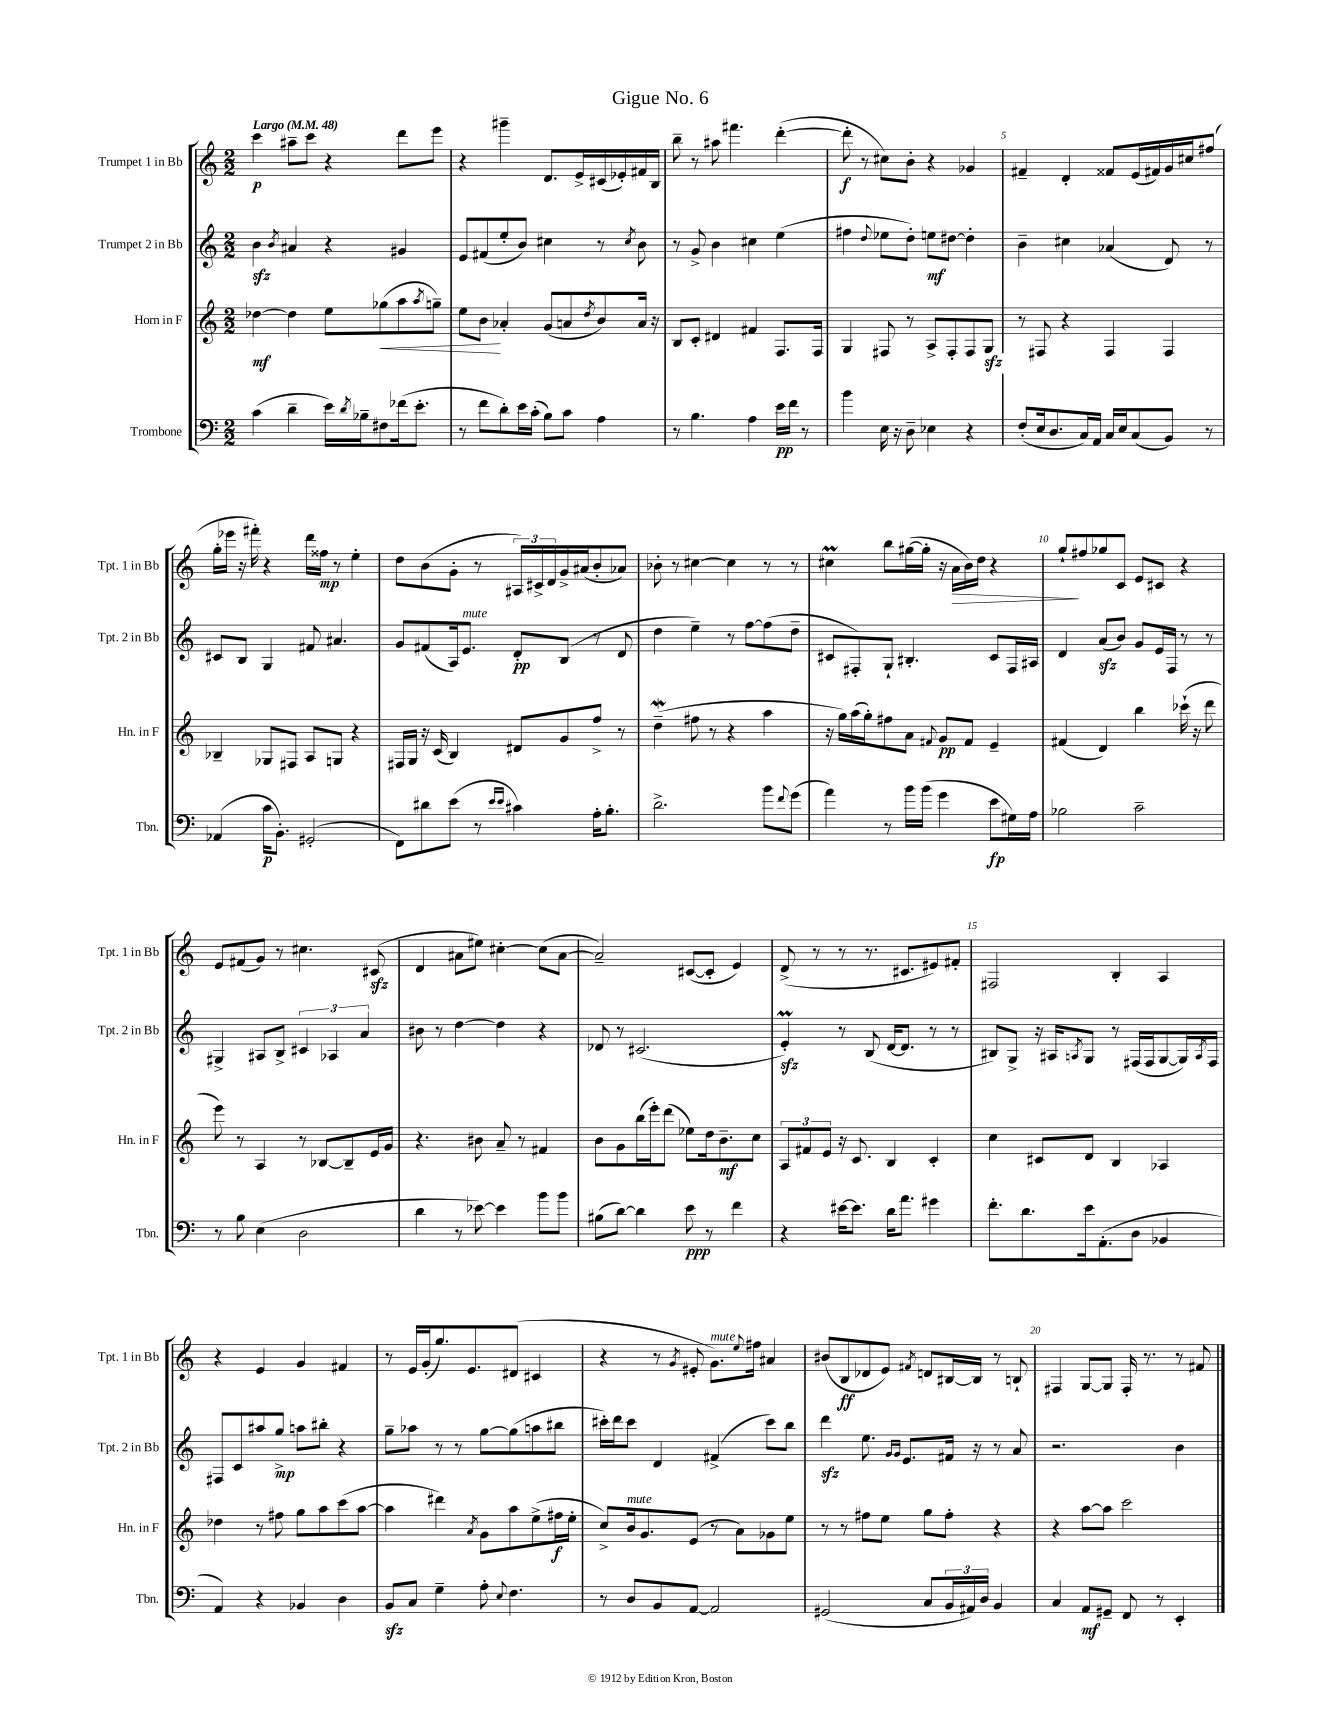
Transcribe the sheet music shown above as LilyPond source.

\header { title = "Gigue No. 6" }
<<
\new StaffGroup <<
\new Staff = "s0" \with { instrumentName = "Trumpet 1 in Bb" shortInstrumentName = "Tpt. 1 in Bb" } {
    \clef treble \key c \major \numericTimeSignature \time 2/2 \tempo "Largo" 4 = 48
    c'''4\p ais''8-- c'''8 r4 d'''8 e'''8 |
    r4 gis'''4-- d'8. e'16-> cis'16( ees'16-.) fis'16 b16 |
    b''8-- r8 ais''8 fis'''4. d'''4~-.( |
    d'''8-.\f r8 cis''8) b'8-. r4 ges'4 |
    fis'4-- d'4-. fisis'8 e'16( fis'16) g'16 cis''16 fis''8( |
    g''16-. ees'''16 r16 fis'''16-.) r4 d'''16 fisis''16\mp r8 e''4-. |
    d''8 b'8( g'8-. r8 \tuplet 3/2 { ais16) cis'16-> d'16 } g'16-> ais'16( b'8-. aes'8) |
    bes'8-. r8 cis''4~ cis''4 r8 r8 |
    cis''4\prall b''8 gis''16~( gis''16-. r16 a'16\> b'16) d''16 r4 |
    g''8-!\! fis''8 ges''8 c'8 e'8 cis'8 r4 |
    e'8 fis'8( g'8) r8 cis''4. cis'8\sfz( |
    d'4 ais'8 eis''8) cis''4~-. cis''8( ais'8~ |
    ais'2--) cis'8~( cis'8-. e'4) |
    d'8->( r8 r8 r8. cis'8. eis'8) fis'8-. |
    fis2 b4-. a4 |
    r4 e'4 g'4 fis'4 |
    r8 e'16 g'16-.( g''8.) e'8. dis'8( cis'4 |
    r4 r8 \acciaccatura { g'8 } eis'8-. g'8.^\markup { \italic "mute" }) \appoggiatura { e''8 } fis''16 ais'4 |
    bis'8( b8\ff des'8 e'8) \acciaccatura { fis'8 } d'8 bis16~ bis16 r8 b8-! |
    fis4 g8~ g8 fis16-. r8. r8 fis'8 \bar "|." |
}
\new Staff = "s1" \with { instrumentName = "Trumpet 2 in Bb" shortInstrumentName = "Tpt. 2 in Bb" } {
    \clef treble \key c \major \numericTimeSignature \time 2/2
    b'4\sfz \acciaccatura { b'8 } ais'4 r4 gis'4 |
    e'8 fis'8( e''8-. b'8) cis''4 r8 \acciaccatura { cis''8 } b'8 |
    r8 g'8-> b'4 cis''4 e''4( |
    fis''4 \appoggiatura { d''8 } ees''8 d''8-.) e''8\mf dis''8~ dis''4-. |
    b'4-- cis''4 aes'4( d'8) r8 |
    cis'8 b8 g4 fis'8 ais'4. |
    g'8 fis'8( a16) e'8.^\markup { \italic "mute" } d'8-.\pp b8( r8 d'8 |
    d''4 e''4--) r8 f''8~ f''8( d''8-- |
    cis'8 fis8-.) g8-! bis4.-. cis'8 fis16 ais16 |
    d'4 a'8\sfz( b'8) g'8 e'16 f16 r8 r8 |
    gis4-> ais8 b8-> \tuplet 3/2 { cis'4 aes4 a'4 } |
    bis'8 r8 d''4~ d''4 r4 |
    des'8 r8 cis'2.( |
    e'4-.\prall\sfz) r8 b8( d'16~ d'8. r8 r8 |
    bis8) g8-> r16 ais16 \acciaccatura { a8 } g8 r8 fis16( fis16 g8~ g16) \acciaccatura { a8 } fis16 |
    fis8 c'8 ais''8 g''8->\mp a''8 bis''8-. r4 |
    g''8-- aes''8 r8 r8 g''8~ g''8( a''8 bis''8 |
    cis'''16-.) d'''16 cis'''8 d'4 fis'4->( cis'''8) b''8 |
    d'''4\sfz e''8. \grace { g'16 g'16 } e'8. fis'16 r16 r8 a'8 |
    r2. b'4 \bar "|." |
}
\new Staff = "s2" \with { instrumentName = "Horn in F" shortInstrumentName = "Hn. in F" } {
    \clef treble \key c \major \numericTimeSignature \time 2/2
    des''4~\mf des''4 e''8 ges''8\<( a''8 \acciaccatura { a''8 } g''8--) |
    e''8 b'8\! aes'4-. g'8( a'8 \acciaccatura { d''8 } b'8) a'16 r16 |
    b8 c'8-. dis'4 fis'4 f8. f16 |
    g4 fis8 r8 a8-> fis8-. fis8 g8\sfz |
    r8 fis8 r4 fis4 fis4 |
    bes4-- ges8 fis8 a8 g8 r4 |
    fis16 g16 r16 c'16( b4) dis'8 g'8 f''8-> r8 |
    d''4--\mordent( fis''8 r8 r4 a''4 |
    r16 g''16) a''16( g''16-.) fis''8 a'8 \appoggiatura { fis'8 } g'8\pp fis'8 e'4-- |
    fis'4( d'4) b''4 ces'''16-!( r16 d'''8 |
    e'''8) r8 a4 r8 bes8~ bes8-- e'16 g'16 |
    r4. bis'8 a'8-- r8 fis'4 |
    b'8 g'8 b''16( e'''16-.) d'''8( ees''8) d''16 b'8.--\mf c''8 |
    \tuplet 3/2 { a8 fis'8 e'8 } r16 c'8. b4 c'4-. |
    c''4 cis'8 d'8 b4 aes4 |
    des''4 r8 fis''8 g''8 a''8 c'''8( a''8~ |
    a''4 dis'''4) \acciaccatura { a'8 } g'8 a''8 e''8->( fis''16\f e''16-. |
    c''8->) b'16^\markup { \italic "mute" } g'8. e'8( r8 a'8) ges'8 e''8 |
    r8 r8 fis''8 e''8 g''8 fis''8-. r4 |
    r4 a''8~ a''8 c'''2 \bar "|." |
}
\new Staff = "s3" \with { instrumentName = "Trombone" shortInstrumentName = "Tbn." } {
    \clef bass \key c \major \numericTimeSignature \time 2/2
    c'4( d'4-- e'16) \acciaccatura { d'8 } bes16-- fis8 fes'16( e'8.-. |
    r8 f'8 d'8-.) e'16 c'16-.( b8) c'8 a4 |
    r8 b4. a4 e'16\pp f'16 r8 |
    b'4 e16 r16 d8-- ees4 r4 |
    f8-.( e16 d8. c16) a,16 c16 e16 c8( b,8) r8 |
    aes,4( c'16\p b,8.-.) gis,2-.( |
    f,8) dis'8 e'8( r8 \grace { e'16 e'16 } cis'4) a16-. b8.-. |
    d'2.-> b'8 \appoggiatura { f'8 } g'8( |
    a'4) r8 b'16 b'16( g'4 e'8\fp gis16) a16 |
    bes2 c'2-- |
    r8 b8 e4( d2 |
    d'4 r8 ees'8~) ees'4 b'8 b'8 |
    bis8( d'8~) d'4 e'8\ppp r8 f'4 |
    r4 eis'16~ eis'8. d'16 a'8. gis'4 |
    f'8.-. d'8. e'16 a,8.-.( d8 bes,4 |
    a,4) r4 bes,4 d4 |
    b,8\sfz c8 g4-- a8-. \appoggiatura { e8 } f4. |
    r8 d8 b,8 a,8~ a,2 |
    gis,2( c8 \tuplet 3/2 { b,16 ais,16) d16 } b,4 |
    c4 a,8\mf gis,8-- f,8 r8 e,4-. \bar "|." |
}
>>
>>
\layout { \context { \Score \override BarNumber.break-visibility = ##(#f #t #t) barNumberVisibility = #(every-nth-bar-number-visible 5) } }
